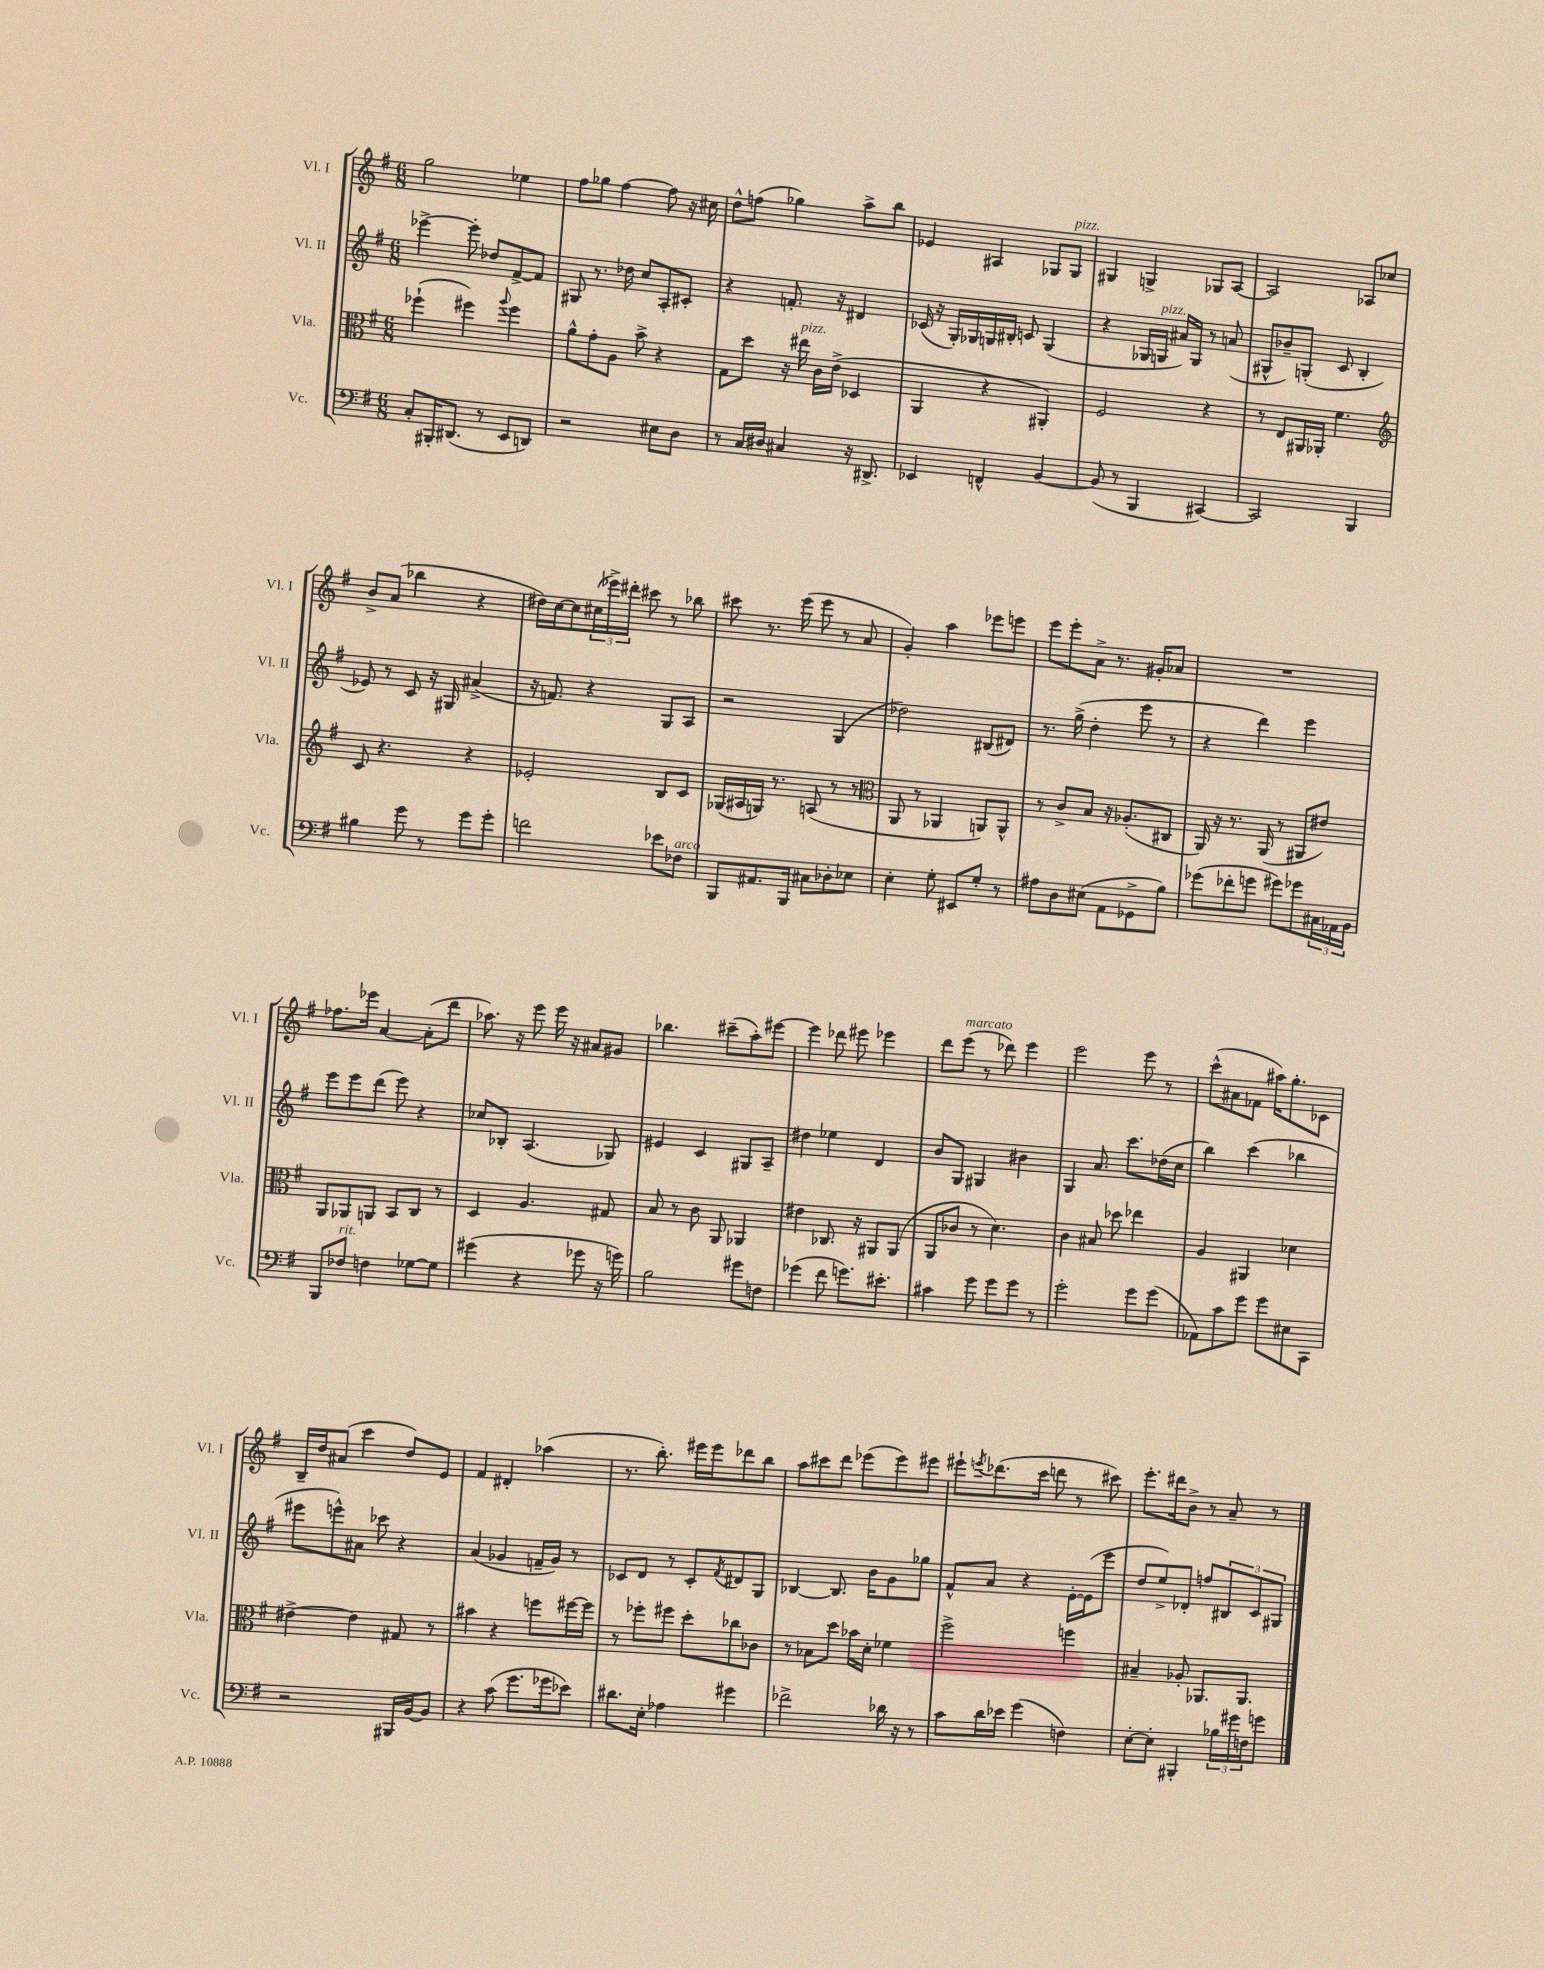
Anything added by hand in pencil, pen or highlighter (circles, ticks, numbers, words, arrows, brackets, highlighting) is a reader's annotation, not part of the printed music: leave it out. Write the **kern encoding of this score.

**kern	**kern	**kern	**kern
*part4	*part3	*part2	*part1
*staff4	*staff3	*staff2	*staff1
*I"Vc.	*I"Vla.	*I"Vl. II	*I"Vl. I
*I'Vc.	*I'Vla.	*I'Vl. II	*I'Vl. I
*clefF4	*clefC3	*clefG2	*clefG2
*k[f#]	*k[f#]	*k[f#]	*k[f#]
*M6/8	*M6/8	*M6/8	*M6/8
=125	=125	=125	=125
8C'/L	(4ff-X`\	[4eee-X^\	2gg\
16BBB#X'/K	.	.	.
(8.DD#X/J	.	.	.
.	4ff#X\)	8eee-'\]	.
8r	.	8dd-X/L	.
.	8qqaa/	.	.
8EE/L	4ff#\	[8f#^/	4ee-X\
8DDn/J)	.	8f#/J]	.
=126	=126	=126	=126
2r	8a^^\L	8G#X/	8ff#\L
.	8g'\	8.r	8gg-X\J
.	8A\J	.	[4ff#\
.	.	16dd-X\	.
.	8b^\	8cc/L	.
8E#X\L	4r	8A'/	8ff#\]
8D\J	.	8c#X'/J	16r
.	.	.	16cc#X\
=127	=127	=127	=127
8r	8G\L	4r	8dd^^\L
16C/LL	8dd\J	.	(8ffn\J
16D#X/JJ	.	.	.
4C#X/	16r	8.fn'/	4gg-X\)
!	!LO:TX:a:i:t=pizz.	!	!
.	16ee#X\	.	.
.	16c\LL	.	.
.	(16e^\JJ	16r	.
16r	4D-X/	4d#X/	8aa^\L
8.DD#X^/	.	.	.
.	.	.	8bb\J
=128	=128	=128	=128
4EE-X/	4AA/	(16c-X/	4e-X/
.	.	16r	.
.	.	16G'/LL)	.
.	.	16G-X/	.
4FFn^^/	4r	16Gn/	4A#X/
.	.	16B#X'/JJ	.
.	.	8cn/	.
[4BB/	4AA#X'/)	(4G/	8G-X/L
!	!	!	!LO:TX:a:i:t=pizz.
.	.	.	8G-/J
=129	=129	=129	=129
(8BB/]	2F#/	4r	4G#X/
8r	.	.	.
4BBB/	.	16G-X/LL	4Gn^/
!	!	!LO:TX:a:i:t=pizz.	!
.	.	16Gn/JJ	.
.	.	16a#X/LL)	.
.	.	16G/JJ	.
[4CC#X/)	4r	8r	8G-X/L
.	.	(8an/	[8A/J
=130	=130	=130	=130
2CC#/]	8r	8G#X^^/L	2A/]
.	8E/L	8b-X~/)	.
.	16AA#X/L	(8Gn'/J	.
.	16AA-X'/JJ	.	.
.	4.f#\	8c/	.
4BBB/	.	4B'/	8A-X/L
.	.	.	8cc-X/J
!!LO:LB:g=z
=131	=131	=131	=131
*	*clefG2	*	*
4B#X\	8c/	8e-X/)	8b^/L
.	4.r	8r	(8a/J
8g\	.	8c/	4bb-X\
8r	.	16r	.
.	.	16G#X/	.
8g\L	4r	(4a#X^/	4r
8g'\J	.	.	.
=132	=132	=132	=132
2fn\	2e-X'/	16r	16dd#X\LL)
.	.	8.fn/)	[16cc\J
.	.	.	8cc\]
.	.	4r	(24cc#X\L
.	.	.	24eee-X^\)
.	.	.	24ddd#X'\JJ
.	.	.	8ccc#X\
8e-X\L	8B/L	8G/L	8r
!LO:TX:a:i:t=arco	!	!	!
8F-X\J	8c/J	8A/J	8bb-X\
=133	=133	=133	=133
8BBB/L	(16G-X/LL	2r	8ccc#X\
.	16A#X/	.	.
8.AA#X/	16Gn/JJ)	.	8.r
.	8.r	.	.
16BBB/Jk	.	.	(16eee\
8C#X\L	(8An/	.	8eee\
8D-X'\	8r	(4G/	8r
8E-X\J	8r	.	8a/
=134	=134	=134	=134
*	*clefC3	*	*
4E'\	8AA/	2dd-X\)	4g'/)
.	8r	.	.
8G'\	4AA-X/	.	4aa\
8EE#X/L	.	.	.
8G'/J	8AAn/L)	(8B#X/L	8eee-X\L
8r	8AA^^/J	8d#X/J)	8eeen\J
=135	=135	=135	=135
8A#X\L	8r	8.r	8eee\L
8D\	8c^/L	.	8eee'\
.	.	(16gg^\	.
(8E#X\J	8B/J	4dd'\	8a^\J
8AA\L	16r	.	8.r
.	(8.A-X'/L	.	.
8GG-X^\	.	8eee\	.
.	.	.	16g#X'/KL
8B\J)	8C#X/J	8r	8a-X/J
=136	=136	=136	=136
(8g-X\L	16AA/)	4r	2.r
.	16r	.	.
8f-X'\	8.r	.	.
8gn\J	.	4ddd\)	.
.	(16AA/	.	.
8g#X\L)	8r	.	.
8g-X\	8AA#X/L	4eee\	.
24C#X\L	8e#X/J)	.	.
24AA-X\	.	.	.
24BB\JJ	.	.	.
!!LO:LB:g=z
=137	=137	=137	=137
8BBB/L	8AA/L	8eee\L	8.ff-X\L
!LO:TX:a:i:t=rit.	!	!	!
8F-X/J	8AA-X/	8eee\	.
.	.	.	16eee-X\Jk
4Fn\	8AAn/J	(8ddd\J	[4a/
.	8BB/L	8eee\)	.
[8G-X\L	8C/J	4r	(8a'\L]
8G-\J]	8r	.	8ddd\J
=138	=138	=138	=138
(4g#X\	4D/	8cc-X/L	8.aa-X\)
.	.	8B-X'/J	.
.	.	.	16r
4r	4.A/	(4.A/	8eee\
.	.	.	16eee\
.	.	.	16r
8g-X\	.	.	8a#X/L
16r	8G#X/	8G-X/)	8g#X/J
16gn\)	.	.	.
=139	=139	=139	=139
2B\	8B/	4e#X/	4.bb-X\
.	8r	.	.
.	8c\	4c/	.
.	8AA/	.	(8ccc#X~\L
8g#X\L	4AA-X/	8G#X/L	8aa'\)
8Fn\J	.	8A~/J	[8eee#X\J
=140	=140	=140	=140
(4g-X\	4e#X\	4dd#X\	4eee#\]
8f#\	8.C-X/	4ee-X\	8ddd-X\
8.gn\L)	.	.	8eee#X\
.	16r	.	.
.	8AA#X/L	4d/	4eee-X\
8.e#X'\J	.	.	.
.	(8AA#/J	.	.
=141	=141	=141	=141
4c#X\	8AA/L	8b/L	8ddd\L
!	!	!	!LO:TX:a:i:t=marcato
.	8c-X/J	8G/J	(8eee\J
8g\	8r	4G#X/	8r
8g\L	4.d\)	.	8ddd-X\)
8g\J	.	4b#X\	4eee\
8r	.	.	.
=142	=142	=142	=142
2g'\	4c\	4G/	2eee\
.	8B#X/	8.a/	.
.	8dd-X\	.	.
.	.	8.ccc\L	.
8g\L	4ee-X\	.	8eee\
(8g\J	.	(16dd-X\L	8r
.	.	16cc\JJ	.
=143	=143	=143	=143
8AA-X\L)	4A/	4bb\)	(8ccc^^\L
8c\	.	.	8a#X\
8g\J	4AA#X/	(4ccc\	8f-X\J
8g\L	.	.	16aa#X\KL)
.	.	.	8.gg'\
8E#X\	4d-X\	4bb-X\	.
8CC\J	.	.	8c-X\J
!!LO:LB:g=z
=144	=144	=144	=144
2r	[4e#X^\	8eee#X\L	16B~/LL
.	.	.	16dd/J
.	.	8eeen^^\)	(8a#X/J
.	4e#\]	8a#X\J	4ccc\
.	.	8ccc-X\	.
16BBB#X/LL	8G#X/	4r	8dd/L)
[16BB/J	.	.	.
8BB/J]	8r	.	8e/J
=145	=145	=145	=145
4r	4b#X\	(4a/	4f#/
(8c\	4r	4g-X/	4d#X'/
8.g\L	.	.	.
.	8ffn\L	16fn~/LL	(4aa-X\
16g-X\k	.	16g-/JJ)	.
8e-X\J)	[16ff#X\L	8r	.
.	16ff#\JJ]	.	.
=146	=146	=146	=146
8.d#X\L	8r	8c-X/L	8.r
.	8ff-X'\L	8d/J	.
16E'\Jk	.	.	8.bb'\)
4A-X\	8ff#X\J	8r	.
.	8dd'\L	8c-'/L	16eee#X\LL
.	.	.	16eee#\J
.	.	8qf#/	.
4g#X\	8cc-X\	8d#X/	8ddd-X\
.	8c-X\J	8G/J	8bb\J
=147	=147	=147	=147
2f-X^\	8r	[4B-X/	8aa\L
.	8B-X\L	.	8ccc#X\
.	8dd\J	8.B-/]	8ddd\J
.	16b-X\LL	.	(8eee-X\L
.	16d'\JJ	16b\KL	.
16d-X\	4f-X\	8g\	8eee-\)
16r	.	.	.
8r	.	8gg-X\J	8eee#X\J
=148	=148	=148	=148
8c\L	2ff#^\	8f#^^/L	8eee#X`\L
.	.	.	8qeeen/
16d\L	.	8a/J	(8.ddd-X\
16e-X\JJ	.	.	.
(4g\	.	4r	.
.	.	.	16ccc\Jk
.	.	.	8dddn\
4Fn\)	4ffn\	[16e'\LL	8r
.	.	(16e\J]	.
.	.	8eee\J	8ccc#X\)
=149	=149	=149	=149
[8E'\L	4B#X~/	8dd/L	8.eee'\L
8E'\J]	.	8ee^/)	.
.	.	.	16ddd#X\k
4BBB#X'/	8A-X'/	8d-X'/J	8b^\J
.	8.AA-X/L	8ffn/L	8r
24B-X\LL	.	12B#X/	8a~/
24g#X\	.	.	.
.	8.AA-/J	.	.
24Fn\J	.	12c/	.
8gn\J	.	.	8r
.	.	12G#X/J	.
==	==	==	==
*-	*-	*-	*-
